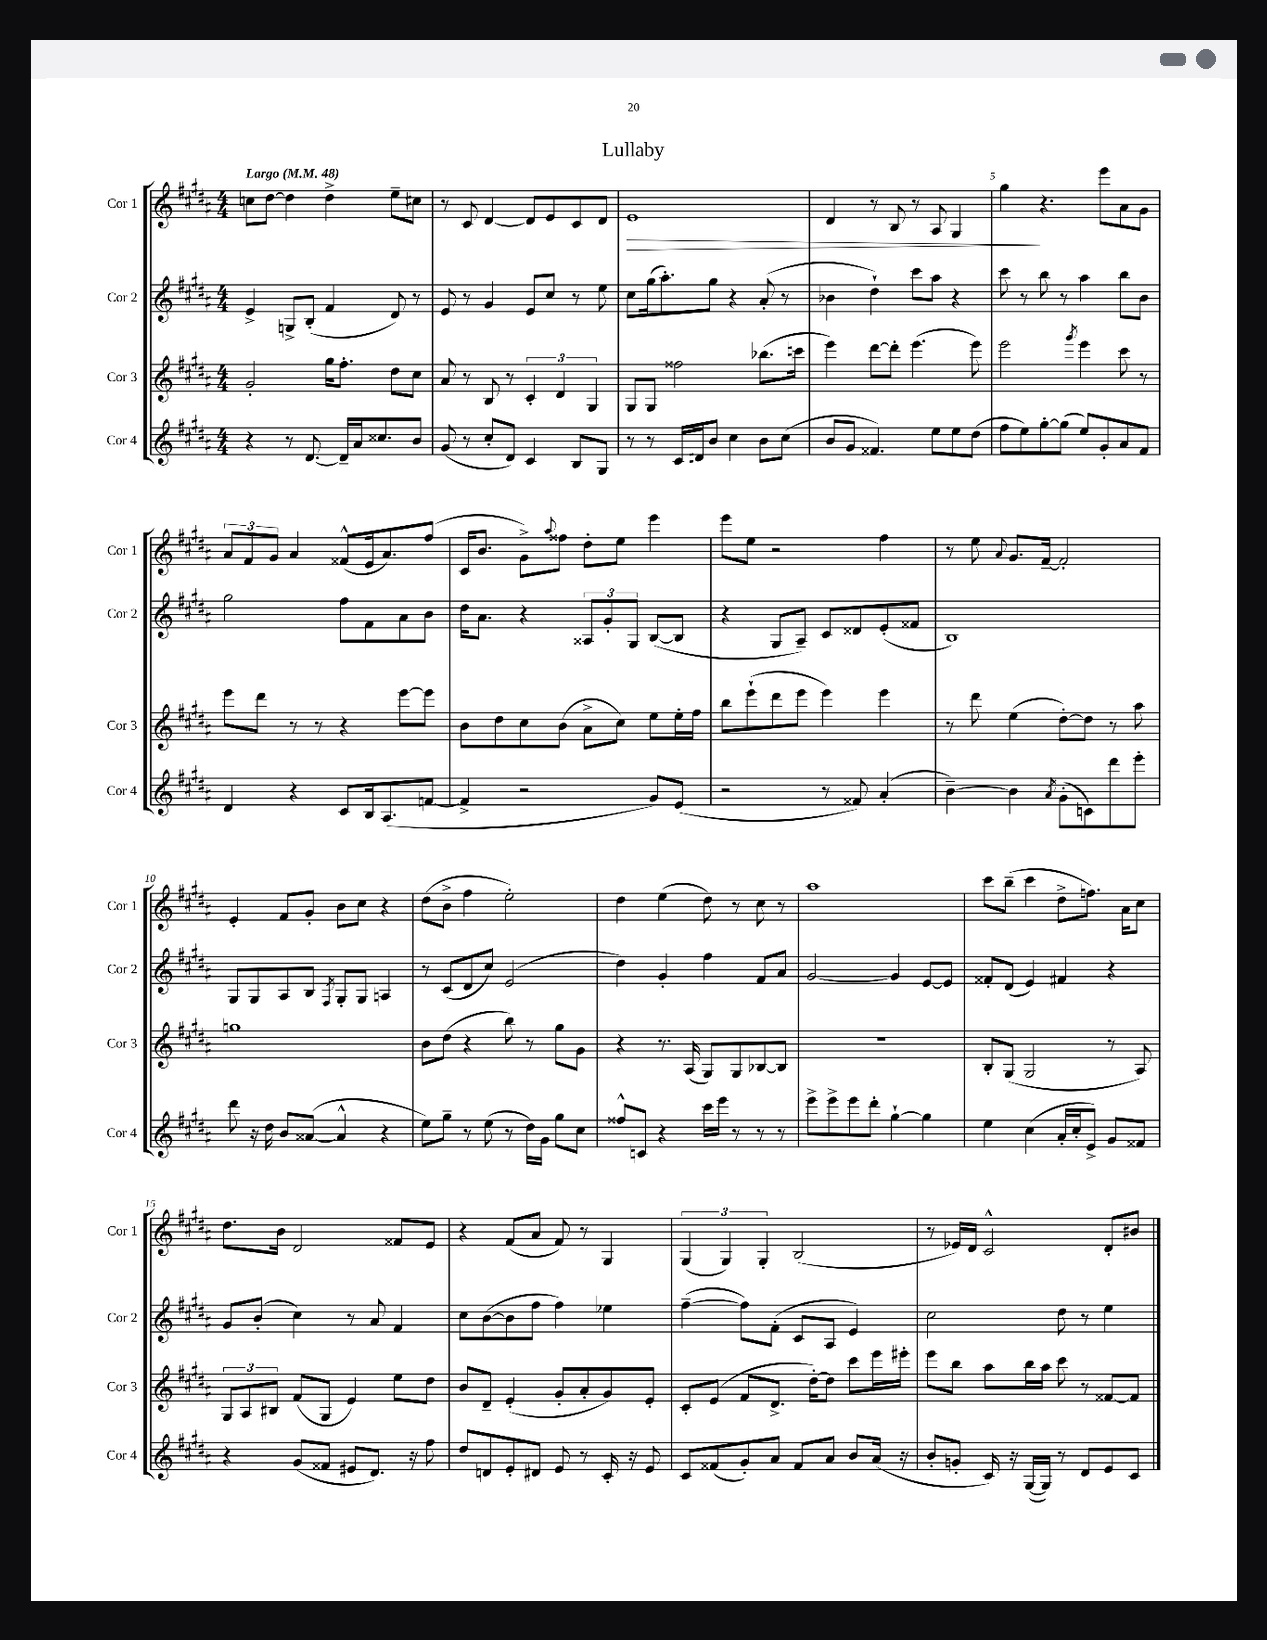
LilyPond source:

\header { title = "Lullaby" }
<<
\new StaffGroup <<
\new Staff = "s0" \with { instrumentName = "Cor 1" shortInstrumentName = "Cor 1" } {
    \clef treble \key b \major \numericTimeSignature \time 4/4 \tempo "Largo" 4 = 48
    c''8 dis''8~ dis''4 dis''4-> e''8-- cis''8 |
    r8 cis'8 dis'4~ dis'8 e'8 cis'8 dis'8 |
    e'1\> |
    dis'4 r8 b8 r8 ais8 gis4 |
    gis''4\! r4. e'''8 ais'8 gis'8 |
    \tuplet 3/2 { ais'8 fis'8 gis'8 } ais'4 fisis'8-^( e'16 ais'8.) fis''8( |
    cis'16 b'8. gis'8->) \appoggiatura { ais''8 } fisis''8 dis''8-. e''8 e'''4 |
    e'''8 e''8 r2 fis''4 |
    r8 e''8 \appoggiatura { ais'8 } gis'8. fis'16~-- fis'2-. |
    e'4-. fis'8 gis'8-. b'8 cis''8 r4 |
    dis''8( b'8-> fis''4 e''2-.) |
    dis''4 e''4( dis''8) r8 cis''8 r8 |
    ais''1 |
    cis'''8 b''8--( cis'''4 dis''8-> f''8.) ais'16 cis''8 |
    dis''8. b'16 dis'2 fisis'8 e'8 |
    r4 fis'8( ais'8 fis'8) r8 gis4 |
    \tuplet 3/2 { gis4( gis4) gis4-. } b2( |
    r8 ees'16) dis'16 cis'2-^ dis'8-. bis'8 \bar "|." |
}
\new Staff = "s1" \with { instrumentName = "Cor 2" shortInstrumentName = "Cor 2" } {
    \clef treble \key b \major \numericTimeSignature \time 4/4
    e'4-> g8-> b8-.( fis'4 dis'8) r8 |
    e'8 r8 gis'4 e'8 cis''8 r8 e''8 |
    cis''8 gis''16( ais''8.-.) gis''8 r4 ais'8-.( r8 |
    bes'4 dis''4-!) cis'''8 ais''8 r4 |
    cis'''8 r8 b''8 r8 ais''4 b''8 b'8 |
    gis''2 fis''8 fis'8 ais'8 b'8 |
    dis''16 ais'8. r4 \tuplet 3/2 { aisis8 gis'8-. gis8 } b8~( b8 |
    r4 gis8 ais8--) cis'8 disis'8 e'8-.( fisis'8 |
    b1) |
    gis8 gis8 ais8 b8 \acciaccatura { fis8 } gis8-. gis8 a4 |
    r8 cis'8( dis'8 cis''8) e'2( |
    dis''4) gis'4-. fis''4 fis'8 ais'8 |
    gis'2~ gis'4 e'8~ e'8 |
    fisis'8-. dis'8( e'4) fis'4 r4 |
    gis'8 b'8-.( cis''4) r8 ais'8 fis'4 |
    cis''8 b'8~( b'8 fis''8 fis''4) ees''4 |
    fis''4~--( fis''8) fis'8-.( cis'8 ais8 e'4) |
    cis''2 dis''8 r8 e''4 \bar "|." |
}
\new Staff = "s2" \with { instrumentName = "Cor 3" shortInstrumentName = "Cor 3" } {
    \clef treble \key b \major \numericTimeSignature \time 4/4
    gis'2-. gis''16 fis''8.-. dis''8 cis''8 |
    ais'8 r8 b8 r8 \tuplet 3/2 { cis'4-. dis'4 gis4 } |
    gis8 gis8 fisis''2 bes''8.( c'''16 |
    e'''4) dis'''8~ dis'''8-. e'''4.( e'''8) |
    e'''2 \acciaccatura { gis'''8 } e'''4 cis'''8 r8 |
    e'''8 dis'''8 r8 r8 r4 e'''8~ e'''8 |
    b'8 dis''8 cis''8 b'8( ais'8-> cis''8) e''8 e''16-. fis''16 |
    b''8 e'''8-!( dis'''8 e'''8 e'''4) e'''4 |
    r8 dis'''8 e''4( dis''8~-.) dis''8 r8 ais''8 |
    g''1 |
    b'8 dis''8( r4 b''8) r8 gis''8 gis'8 |
    r4 r8. ais16( gis8) gis8 bes8~ bes8 |
    R1 |
    b8-. gis8( gis2 r8 ais8) |
    \tuplet 3/2 { gis8 ais8 bis8 } fis'8( gis8 e'4) e''8 dis''8 |
    b'8 dis'8-- e'4-.( gis'8-. ais'8-. gis'8) e'8-. |
    cis'8-. e'8( fis'8 dis'8.-> dis''16~-.) dis''8 cis'''8 e'''16 eis'''16-. |
    e'''8 b''8 ais''8 b''16 ais''16 cis'''8 r8 fisis'8~ fisis'8 \bar "|." |
}
\new Staff = "s3" \with { instrumentName = "Cor 4" shortInstrumentName = "Cor 4" } {
    \clef treble \key b \major \numericTimeSignature \time 4/4
    r4 r8 dis'8.~ dis'16-- ais'16 cisis''8. b'8 |
    gis'8( r8 cis''8-. dis'8) cis'4 b8 gis8 |
    r8 r8 cis'16 d'16 b'8 cis''4 b'8 cis''8( |
    b'8 gis'8 fisis'4.) e''8 e''8 dis''8( |
    fis''8 e''8) gis''8~-. gis''8( e''8) gis'8-. ais'8 fis'8 |
    dis'4 r4 cis'8 b16 ais8.( f'8~ |
    f'4-> r2 gis'8) e'8( |
    r2 r8 fisis'8) ais'4-.( |
    b'4~--) b'4 \acciaccatura { ais'8 } gis'8-.( c'8) dis'''8 e'''8-. |
    dis'''8 r16 dis''16 b'8 aisis'8~( aisis'4-^ r4 |
    e''8) gis''8-- r8 e''8( r8 dis''16) gis'16 gis''8 cis''8 |
    fisis''8-^ c'8 r4 cis'''16 e'''16 r8 r8 r8 |
    e'''8-> e'''8-> e'''8 dis'''8-. gis''4~-! gis''4 |
    e''4 cis''4( ais'16-. cis''16-. e'8->) gis'8 fisis'8 |
    r4 gis'8( fisis'8 eis'8 dis'8.) r16 fis''8 |
    dis''8 d'8 e'8-. dis'8 e'8 r8 cis'16-. r16 e'8 |
    cis'8 fisis'8( gis'8-.) ais'8 fisis'8 ais'8 b'8 ais'16( r16 |
    b'8-. g'8-. cis'16) r16 gis16~( gis16) r8 dis'8 e'8 cis'8 \bar "|." |
}
>>
>>
\layout { \context { \Score \override BarNumber.break-visibility = ##(#f #t #t) barNumberVisibility = #(every-nth-bar-number-visible 5) } }
